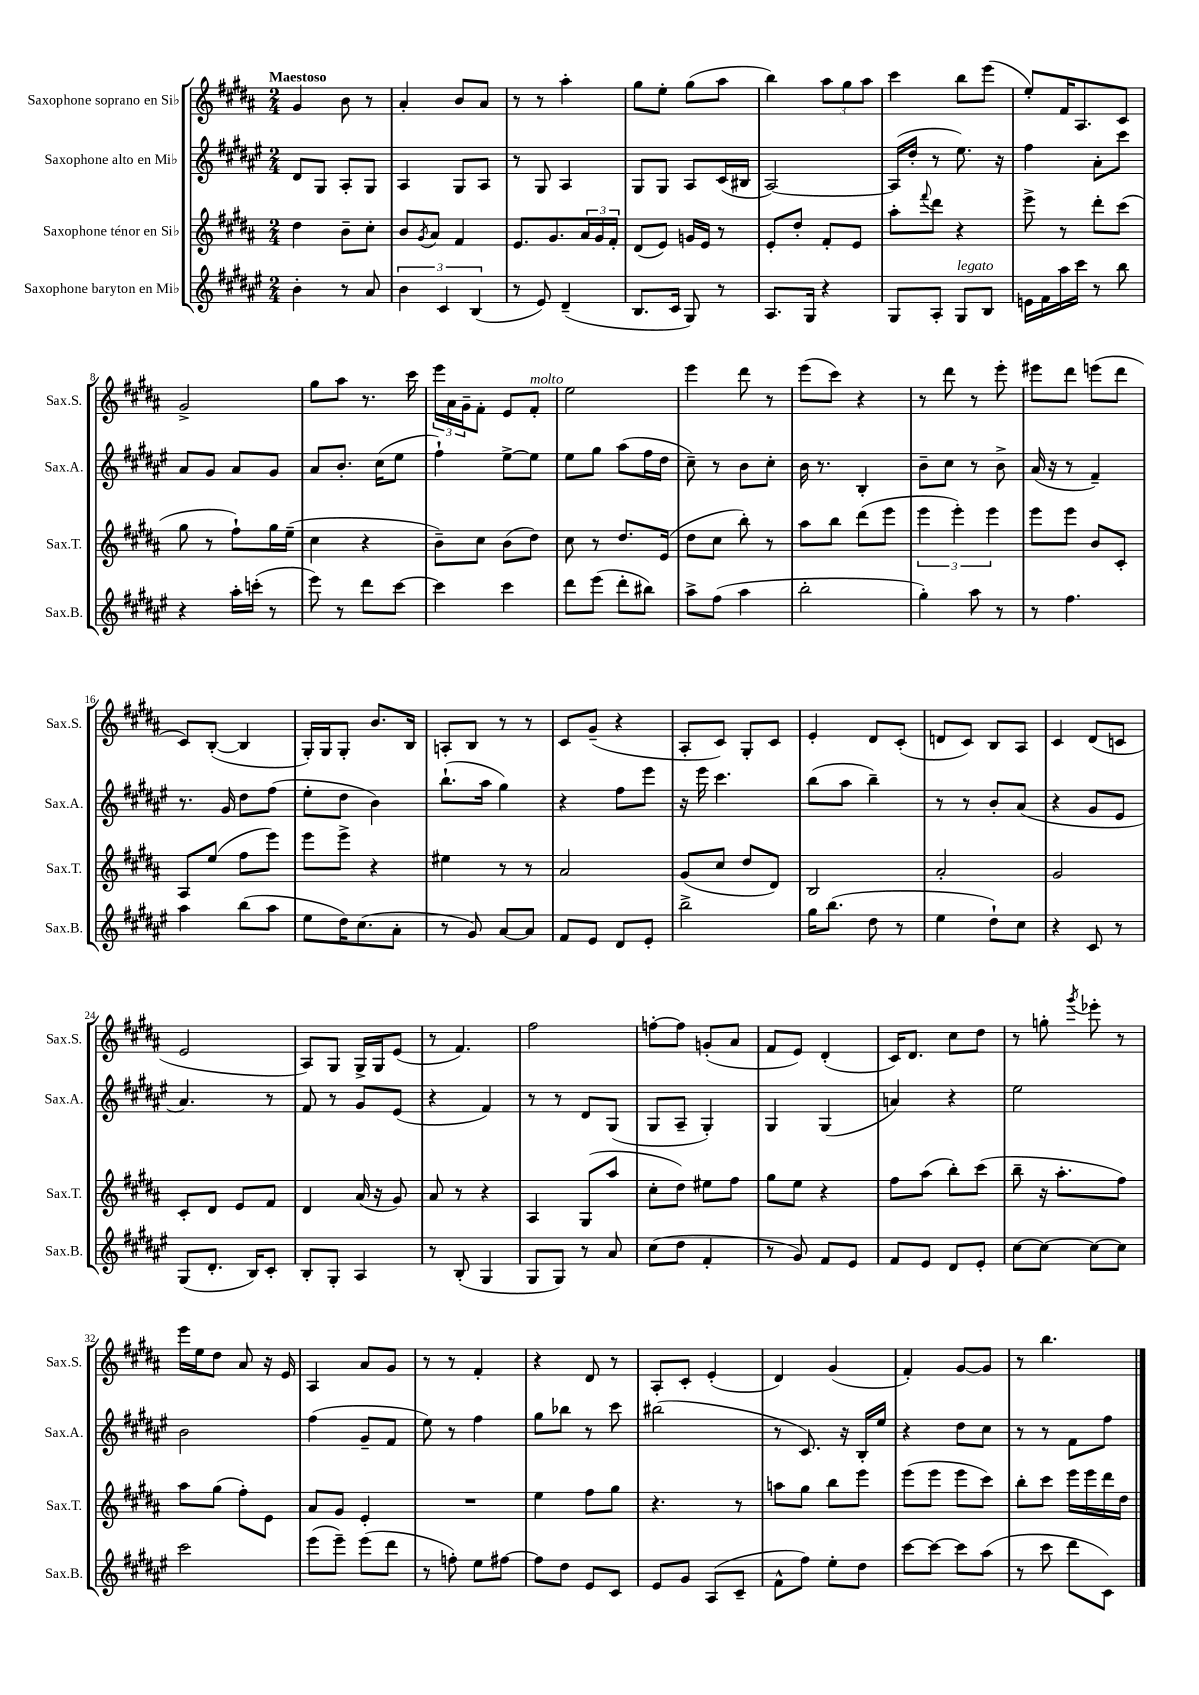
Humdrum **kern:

**kern	**kern	**kern	**kern
*part4	*part3	*part2	*part1
*staff4	*staff3	*staff2	*staff1
*I"Saxophone baryton en Mi♭	*I"Saxophone ténor en Si♭	*I"Saxophone alto en Mi♭	*I"Saxophone soprano en Si♭
*I'Sax.B.	*I'Sax.T.	*I'Sax.A.	*I'Sax.S.
*clefG2	*clefG2	*clefG2	*clefG2
*k[f#c#g#d#a#e#]	*k[f#c#g#d#a#]	*k[f#c#g#d#a#e#]	*k[f#c#g#d#a#]
*M2/4	*M2/4	*M2/4	*M2/4
=1	=1	=1	=1
!	!	!	!LO:TX:a:B:t=Maestoso
4b'\	4dd#\	8d#/L	4g#/
.	.	8G#/J	.
8r	8b~\L	8A#'/L	8b\
8a#/	8cc#'\J	8G#/J	8r
=2	=2	=2	=2
6b\	8b/L	4A#/	4a#'/
.	8qg#/	.	.
.	8a#/J	.	.
6c#/	.	.	.
.	4f#/	8G#/L	8b/L
(6B/	.	.	.
.	.	8A#/J	8a#/J
=3	=3	=3	=3
8r	8.e/L	8r	8r
8e#/)	.	8G#/	8r
.	8.g#/	.	.
(4d#~/	.	4A#/	4aa#'\
.	24a#/L	.	.
.	24g#/	.	.
.	24f#'/JJ	.	.
=4	=4	=4	=4
8.B/L	(8d#/L	8G#/L	8gg#\L
.	8e/J)	8G#/J	8ee'\J
16c#/Jk	.	.	.
8G#/)	16gn/LL	8A#/L	(8gg#\L
.	16e/JJ	.	.
8r	8r	(16c#/L	8aa#\J
.	.	16B#X/JJ	.
=5	=5	=5	=5
8.A#/L	8e'/L	[2A#/)	4bb\)
.	8dd#'/J	.	.
16G#/Jk	.	.	.
4r	8f#'/L	.	12aa#\L
.	.	.	12gg#\
.	8e/J	.	.
.	.	.	12aa#\J
=6	=6	=6	=6
8G#/L	8aa#'\L	(16A#/LL]	4ccc#\
.	.	16dd#'/JJ	.
.	8qqfff#/	.	.
8A#'/J	8ddd#\J	8r	.
!LO:TX:a:i:t=legato	!	!	!
8G#/L	4r	8.ee#\)	8bb\L
8B/J	.	.	(8eee\J
.	.	16r	.
=7	=7	=7	=7
16en\LL	8eee^\	4ff#\	8ee'/L)
16f#\	.	.	.
16aa#\	8r	.	16f#/K
16ccc#\JJ	.	.	8.A#/
8r	8ddd#'\L	8a#'\L	.
8bb\	(8ccc#\J	8ccc#\J	8c#/J
!!LO:LB:g=z
=8	=8	=8	=8
4r	8gg#\	8a#/L	2g#^/
.	8r	8g#/J	.
16aa#'\LL	8ff#`\L)	8a#/L	.
(16cccn'\JJ	.	.	.
8r	16gg#\L	8g#/J	.
.	(16ee~\JJ	.	.
=9	=9	=9	=9
8eee#\)	4cc#\	8a#/L	8gg#\L
8r	.	8.b'/J	8aa#\J
8ddd#\L	4r	.	8.r
.	.	(16cc#\KL	.
[8ccc#\J	.	8ee#\J	.
.	.	.	16ccc#\
=10	=10	=10	=10
4ccc#\]	8b~\L)	4ff#`\)	24eee\LL
.	.	.	24a#\
.	.	.	24g#~\J
.	8cc#\J	.	8f#'\J
4ccc#\	(8b\L	[8ee#^\L	8e/L
!	!	!	!LO:TX:a:i:t=molto
.	8dd#\J)	8ee#\J]	8f#'/J
=11	=11	=11	=11
8ddd#\L	8cc#\	8ee#\L	2ee\
(8eee#\J	8r	8gg#\J	.
8ddd#'\L	8.dd#/L	(8aa#\L	.
8bb#X\J)	.	16ff#\L	.
.	(16e/Jk	16dd#\JJ	.
=12	=12	=12	=12
8aa#^\L	8dd#\L	8cc#~\)	4eee\
(8ff#\J	8cc#\J	8r	.
4aa#\	8bb'\)	8b\L	8ddd#\
.	8r	8cc#'\J	8r
=13	=13	=13	=13
2bb'\	8aa#\L	16b\	(8eee\L
.	.	8.r	.
.	8bb\J	.	8ccc#\J)
.	(8ddd#\L	4B'/	4r
.	8eee\J	.	.
=14	=14	=14	=14
4gg#'\)	6eee\	8b~\L	8r
.	.	8cc#\J	8ddd#\
.	6eee'\)	.	.
8aa#\	.	8r	8r
.	6eee\	.	.
8r	.	8b^\	8eee'\
=15	=15	=15	=15
8r	8eee\L	(16a#/	8eee#X\L
.	.	16r	.
4.ff#\	8eee\J	8r	8ddd#\J
.	8b/L	4f#~/)	(8eeen\L
.	8c#'/J	.	8ddd#\J
!!LO:LB:g=z
=16	=16	=16	=16
4aa#\	8A#/L	8.r	8c#/L)
.	(8ee/J	.	([8B'/J
.	.	16g#/	.
(8bb\L	8ff#\L	8dd#\L	4B/]
8aa#\J	8eee\J)	(8ff#\J	.
=17	=17	=17	=17
8ee#\L	8eee\L	8ee#'\L	16G#'/LL)
.	.	.	16G#/J
16dd#\K)	8eee^\J	8dd#\J	8G#'/J
(8.cc#\	.	.	.
.	4r	4b\)	8.b/L
8a#'\J	.	.	.
.	.	.	16B/Jk
=18	=18	=18	=18
8r	4ee#X\	(8.bb`\L	8An'/L
8g#/)	.	.	8B/J
.	.	16aa#\Jk	.
[8a#/L	8r	4gg#\)	8r
8a#/J]	8r	.	8r
=19	=19	=19	=19
8f#/L	2a#/	4r	8c#/L
8e#/J	.	.	(8g#~/J
8d#/L	.	8ff#\L	4r
8e#'/J	.	8eee#\J	.
=20	=20	=20	=20
2bb^\	(8g#/L	16r	8A#'/L
.	.	16eee#\	.
.	8cc#/J	4.ccc#\	8c#/J)
.	8dd#/L	.	8G#'/L
.	8d#/J)	.	8c#/J
=21	=21	=21	=21
16gg#\KL	2B/	(8bb\L	4e'/
(8.bb\J	.	.	.
.	.	8aa#\J	.
8dd#\	.	4bb~\)	8d#/L
8r	.	.	(8c#'/J
=22	=22	=22	=22
4ee#\	2a#'/	8r	8dn/L
.	.	8r	8c#/J)
8dd#`\L)	.	8b'/L	8B/L
8cc#\J	.	(8a#/J	8A#/J
=23	=23	=23	=23
4r	2g#/	4r	4c#/
8c#/	.	8g#/L	(8d#/L
8r	.	8e#/J	8cn/J
!!LO:LB:g=z
=24	=24	=24	=24
(8G#/L	8c#'/L	4.a#/)	2e/
8.d#'/J	8d#/J	.	.
.	8e/L	.	.
16B/KL)	.	.	.
8c#'/J	8f#/J	8r	.
=25	=25	=25	=25
8B'/L	4d#/	8f#/	8A#/L)
8G#'/J	.	8r	8G#/J
4A#/	(16a#/	8g#/L	16G#^/LL
.	16r	.	16G#/J
.	8g#/)	(8e#/J	(8e/J
=26	=26	=26	=26
8r	8a#/	4r	8r
(8B'/	8r	.	4.f#/)
4G#/	4r	4f#/)	.
=27	=27	=27	=27
8G#/L	4A#/	8r	2ff#\
8G#/J)	.	8r	.
8r	(8G#/L	8d#/L	.
8a#/	8aa#/J	(8G#/J	.
=28	=28	=28	=28
(8cc#\L	8cc#'\L	8G#/L	[8ffn'\L
8dd#\J	8dd#\J)	8A#~/J	8ff\J]
4f#'/	8ee#X\L	4G#'/)	(8gn'/L
.	8ff#\J	.	8a#/J
=29	=29	=29	=29
8r	8gg#\L	4G#/	8f#/L
8g#/)	8ee\J	.	8e/J)
8f#/L	4r	(4G#/	(4d#'/
8e#/J	.	.	.
=30	=30	=30	=30
8f#/L	8ff#\L	4an/)	16c#/KL)
.	.	.	8.d#/J
8e#/J	(8aa#\J	.	.
8d#/L	8bb'\L)	4r	8cc#\L
8e#'/J	(8ccc#\J	.	8dd#\J
=31	=31	=31	=31
[8cc#\L	8bb~\	2ee#\	8r
8cc#\J_	16r	.	8ggn'\
.	8.aa#'\L	.	.
.	.	.	8qggg#/
8cc#\L_	.	.	8eee-X'\
8cc#\J]	8ff#\J)	.	8r
!!LO:LB:g=z
=32	=32	=32	=32
2ccc#\	8aa#\L	2b\	16eee\LL
.	.	.	16ee\J
.	(8gg#\J	.	8dd#\J
.	8ff#'\L)	.	8a#/
.	8e\J	.	16r
.	.	.	16e/
=33	=33	=33	=33
(8eee#\L	8a#/L	(4ff#\	4A#/
8eee#~\J)	8g#/J	.	.
(8eee#\L	4e'/	8g#~/L	8a#/L
8ddd#\J	.	8f#/J	8g#/J
=34	=34	=34	=34
8r	2r	8ee#\)	8r
8ffn'\)	.	8r	8r
8ee#\L	.	4ff#\	4f#'/
[8ff#X\J	.	.	.
=35	=35	=35	=35
8ff#\L]	4ee\	8gg#\L	4r
8dd#\J	.	8bb-X\J	.
8e#/L	8ff#\L	8r	8d#/
8c#/J	8gg#\J	8ccc#\	8r
=36	=36	=36	=36
8e#/L	4.r	(2bb#X\	8A#'/L
8g#/J	.	.	8c#'/J
(8A#/L	.	.	(4e'/
8c#~/J	8r	.	.
=37	=37	=37	=37
8f#^^\L	8aan\L	8r	4d#/)
8ff#\J)	8gg#\J	8.c#/)	.
8ee#'\L	8bb\L	.	(4g#/
.	.	16r	.
8dd#\J	8eee\J	16B'/LL	.
.	.	16ee#/JJ	.
=38	=38	=38	=38
[8ccc#\L	(8eee\L	4r	4f#'/)
8ccc#\J_	8eee\J	.	.
8ccc#\L]	8eee\L	8dd#\L	[8g#/L
(8aa#\J	8ccc#\J)	8cc#\J	8g#/J]
=39	=39	=39	=39
8r	8bb'\L	8r	8r
8ccc#\	8ccc#\J	8r	4.bb\
8ddd#\L	16eee\LL	8f#\L	.
.	16eee\	.	.
8c#\J)	16ddd#\	8ff#\J	.
.	16dd#\JJ	.	.
==	==	==	==
*-	*-	*-	*-
